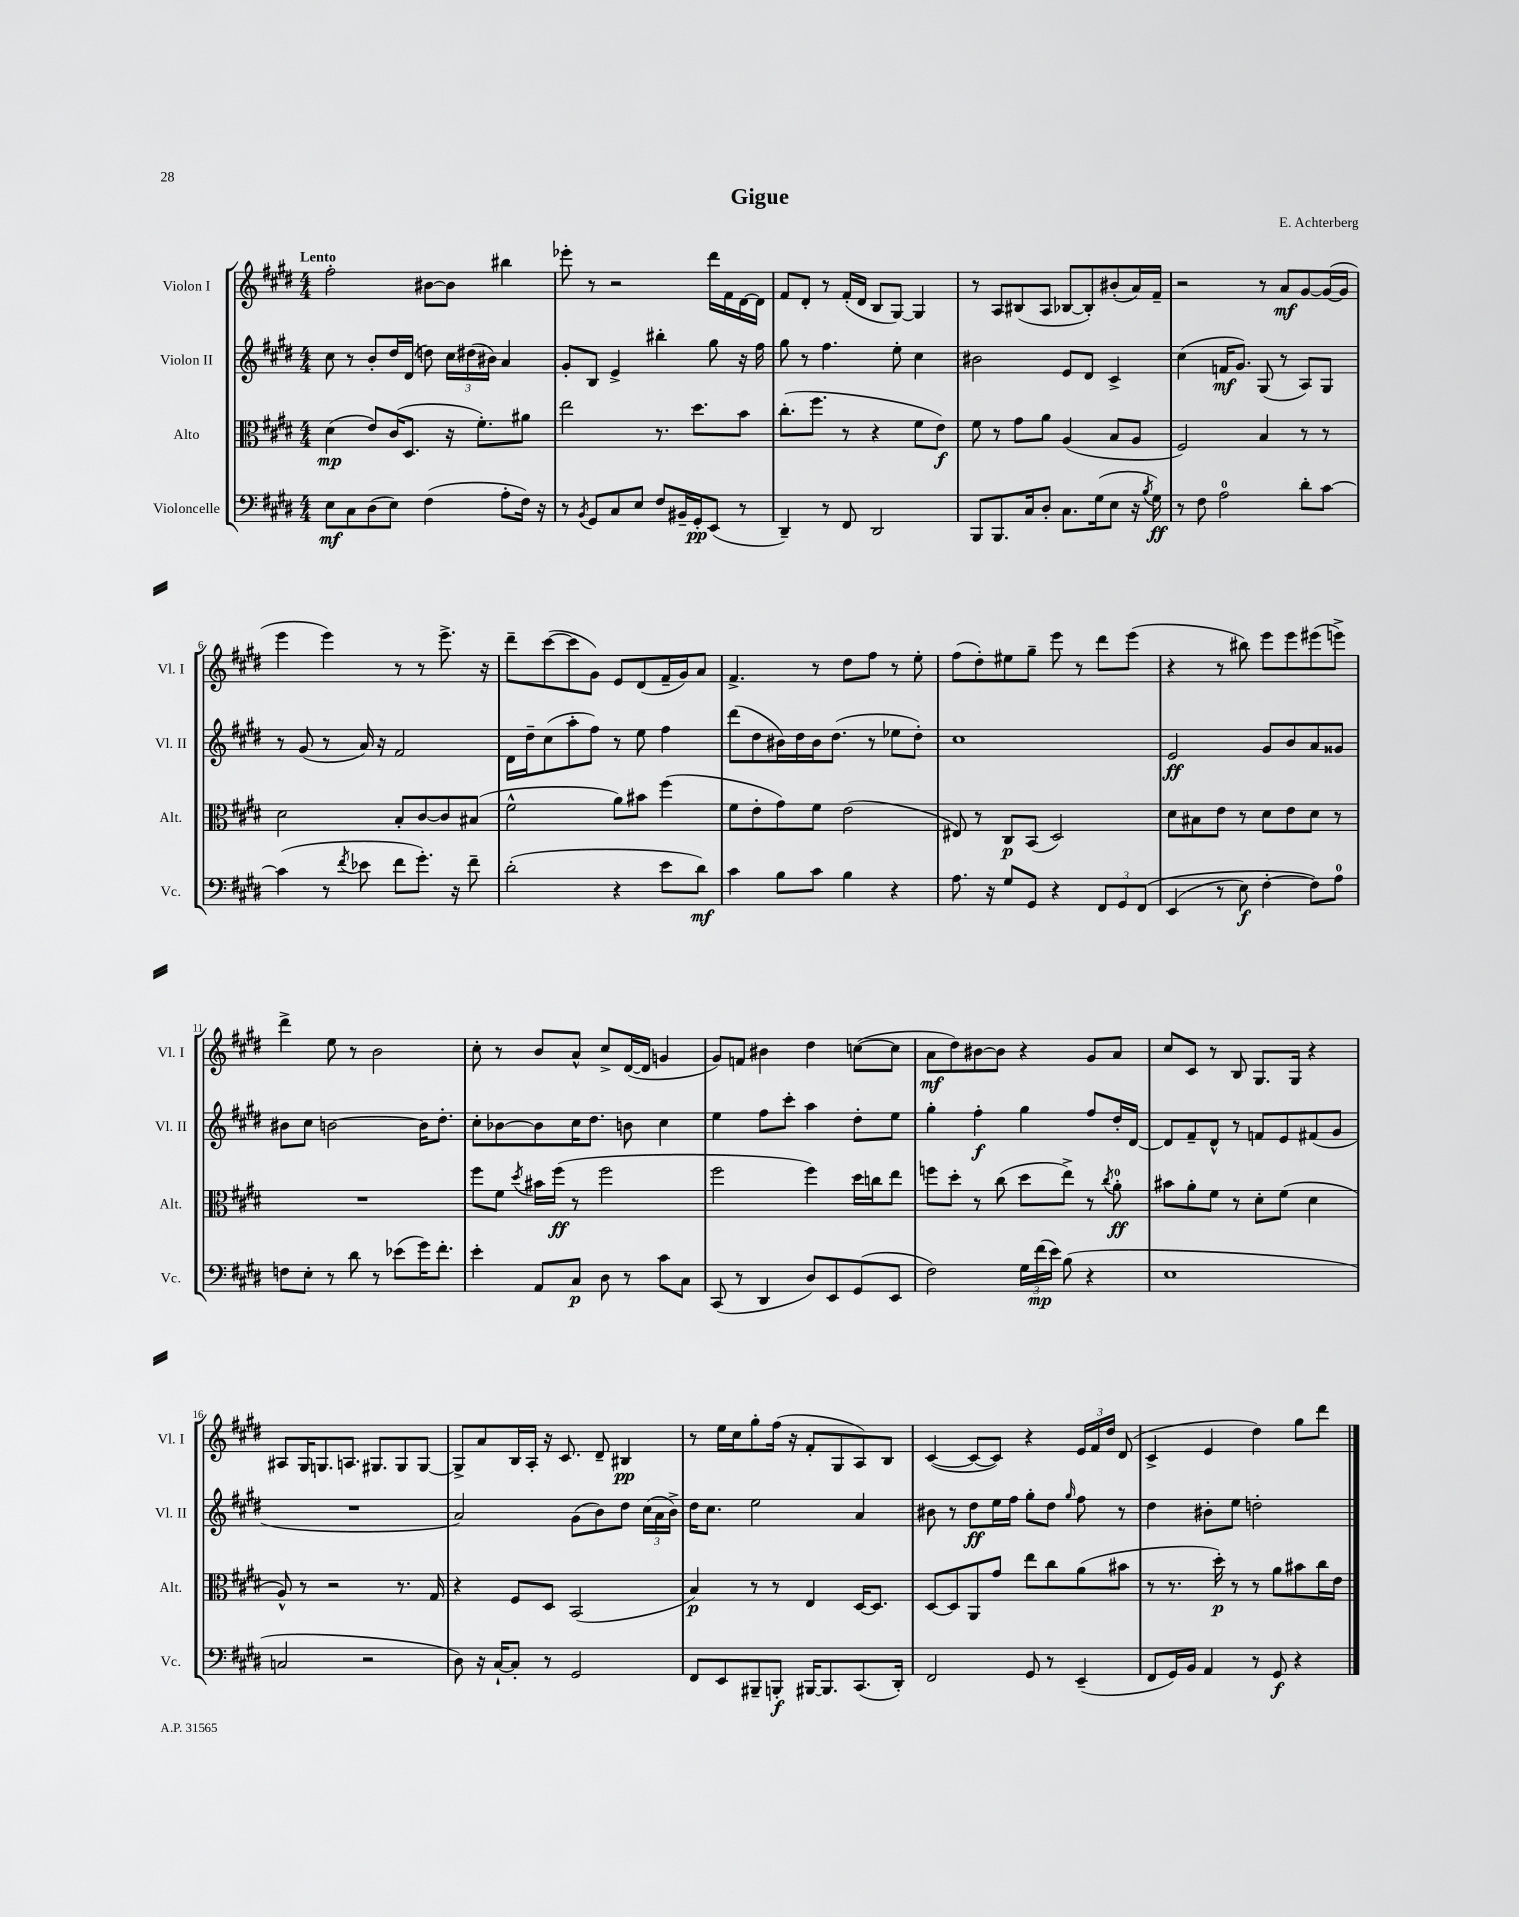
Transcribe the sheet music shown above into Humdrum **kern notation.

**kern	**dynam	**kern	**dynam	**kern	**dynam	**kern	**dynam
*part4	*part4	*part3	*part3	*part2	*part2	*part1	*part1
*staff4	*staff4	*staff3	*staff3	*staff2	*staff2	*staff1	*staff1
*I"Violoncelle	*	*I"Alto	*	*I"Violon II	*	*I"Violon I	*
*I'Vc.	*	*I'Alt.	*	*I'Vl. II	*	*I'Vl. I	*
*clefF4	*	*clefC3	*	*clefG2	*	*clefG2	*
*k[f#c#g#d#]	*	*k[f#c#g#d#]	*	*k[f#c#g#d#]	*	*k[f#c#g#d#]	*
*M4/4	*	*M4/4	*	*M4/4	*	*M4/4	*
=1	=1	=1	=1	=1	=1	=1	=1
!	!	!	!	!	!	!LO:TX:a:B:t=Lento	!
8E\L	mf	(4d#\	mp	8cc#\	.	2ff#'\	.
8C#\	.	.	.	8r	.	.	.
(8D#\	.	8e/L)	.	8b'/L	.	.	.
8E\J)	.	(16c#/K	.	16dd#/L	.	.	.
.	.	8.D#/J	.	(16d#/JJ	.	.	.
(4F#\	.	.	.	8ddn\)	.	[8b#X\L	.
.	.	16r	.	24cc#\LL	.	8b#\J]	.
.	.	.	.	(24dd#X\	.	.	.
.	.	8.f#'\L)	.	.	.	.	.
.	.	.	.	24b#X\JJ)	.	.	.
8A'\L	.	.	.	4a/	.	4bb#X\	.
16F#\Jk)	.	8a#X\J	.	.	.	.	.
16r	.	.	.	.	.	.	.
=2	=2	=2	=2	=2	=2	=2	=2
8r	.	2ee\	.	8g#'/L	.	8eee-X'\	.
8qBB/	.	.	.	.	.	.	.
8GG#/L	.	.	.	8B/J	.	8r	.
8C#/	.	.	.	4e^/	.	2r	.
8E/J	.	.	.	.	.	.	.
8F#/L	.	8.r	.	4bb#X'\	.	.	.
16BB#X~/L	.	.	.	.	.	.	.
16GG#'/J	pp	8.dd#\L	.	.	.	.	.
(8EE/J	.	.	.	8gg#\	.	16ddd#\LL	.
.	.	.	.	.	.	16f#\	.
8r	.	8b\J	.	16r	.	[16d#\	.
.	.	.	.	16ff#\	.	16d#\JJ]	.
=3	=3	=3	=3	=3	=3	=3	=3
4DD#~/)	.	(8.cc#'\L	.	8gg#\	.	8f#/L	.
.	.	.	.	8r	.	8d#'/J	.
.	.	8.ff#\J	.	.	.	.	.
8r	.	.	.	4.ff#\	.	8r	.
8FF#/	.	8r	.	.	.	(16f#'/LL	.
.	.	.	.	.	.	16d#/JJ	.
2DD#/	.	4r	.	.	.	8B/L	.
.	.	.	.	8ee'\	.	[8G#/J)	.
.	.	8f#\L	.	4cc#\	.	4G#/]	.
.	.	8e\J)	f	.	.	.	.
=4	=4	=4	=4	=4	=4	=4	=4
8BBB/L	.	8f#\	.	2b#X\	.	8r	.
8.BBB/	.	8r	.	.	.	8A/L	.
.	.	8g#\L	.	.	.	(8B#X/	.
16C#/k	.	.	.	.	.	.	.
8D#'/J	.	8a\J	.	.	.	8A/J	.
8.C#\L	.	(4A/	.	8e/L	.	[8B-X/L	.
.	.	.	.	8d#/J	.	8B-'/])	.
(16G#\k	.	.	.	.	.	.	.
8E\J	.	8B/L	.	4c#^/	.	(8b#X'/	.
16r	.	8A/J	.	.	.	16a/L)	.
8qB/	.	.	.	.	.	.	.
16G#\)	ff	.	.	.	.	16f#~/JJ	.
=5	=5	=5	=5	=5	=5	=5	=5
8r	.	2F#/)	.	(4cc#\	.	2r	.
8F#\	.	.	.	.	.	.	.
2A\	.	.	.	16fn/KL	mf	.	.
.	.	.	.	8.g#/J)	.	.	.
.	.	4B/	.	(8G#/	.	8r	.
.	.	.	.	8r	.	8a/L	mf
8d#'\L	.	8r	.	8A/L)	.	[8g#/	.
[8c#\J	.	8r	.	8G#/J	.	(16g#/L_	.
.	.	.	.	.	.	16g#/JJ]	.
!!LO:LB:g=z
=6	=6	=6	=6	=6	=6	=6	=6
(4c#\]	.	2d#\	.	8r	.	4eee\	.
.	.	.	.	(8g#/	.	.	.
8r	.	.	.	8r	.	4eee\)	.
8qf#/	.	.	.	.	.	.	.
8e-X\	.	.	.	16a/)	.	.	.
.	.	.	.	16r	.	.	.
8f#\L	.	8B'/L	.	2f#/	.	8r	.
8.g#'\J)	.	[8c#/	.	.	.	8r	.
.	.	8c#/]	.	.	.	8.eee^\	.
16r	.	.	.	.	.	.	.
8f#~\	.	(8B#X/J	.	.	.	.	.
.	.	.	.	.	.	16r	.
=7	=7	=7	=7	=7	=7	=7	=7
(2d#'\	.	2f#^^\	.	16d#\LL	.	8ddd#~\L	.
.	.	.	.	16dd#~\J	.	.	.
.	.	.	.	(8cc#\	.	([8ccc#\	.
.	.	.	.	8aa'\	.	8ccc#\]	.
.	.	.	.	8ff#\J)	.	8g#\J)	.
4r	.	8a\L)	.	8r	.	8e/L	.
.	.	8b#X\J	.	8ee\	.	(8d#/	.
8e\L	.	(4ff#\	.	4ff#\	.	16f#~/L	.
.	.	.	.	.	.	16g#/J)	.
8d#\J)	mf	.	.	.	.	8a/J	.
=8	=8	=8	=8	=8	=8	=8	=8
4c#\	.	8f#\L	.	(8ddd#\L	.	4.f#^/	.
.	.	8e'\	.	8dd#\	.	.	.
8B\L	.	8g#\)	.	16b#X\L)	.	.	.
.	.	.	.	16dd#\	.	.	.
8c#\J	.	8f#\J	.	16b#\J	.	8r	.
.	.	.	.	(8.dd#\J	.	.	.
4B\	.	(2e\	.	.	.	8dd#\L	.
.	.	.	.	8r	.	8ff#\J	.
4r	.	.	.	8ee-X\L	.	8r	.
.	.	.	.	8dd#'\J)	.	8ee'\	.
=9	=9	=9	=9	=9	=9	=9	=9
8.A\	.	8E#X/)	.	1cc#	.	(8ff#\L	.
.	.	8r	.	.	.	8dd#'\)	.
16r	.	.	.	.	.	.	.
8G#/L	.	8C#/L	p	.	.	8ee#X\	.
8GG#/J	.	(8BB/J	.	.	.	8gg#~\J	.
4r	.	2D#/)	.	.	.	8eee\	.
.	.	.	.	.	.	8r	.
12FF#/L	.	.	.	.	.	8ddd#\L	.
12GG#/	.	.	.	.	.	.	.
.	.	.	.	.	.	(8eee\J	.
(12FF#/J	.	.	.	.	.	.	.
=10	=10	=10	=10	=10	=10	=10	=10
(4EE/	.	8d#\L	.	2e/	ff	4r	.
.	.	8B#X\	.	.	.	.	.
8r	.	8e\J	.	.	.	8r	.
8E\)	f	8r	.	.	.	8bb#X\)	.
[4F#'\	.	8d#\L	.	8g#/L	.	8eee\L	.
.	.	8e\	.	8b/	.	8eee\	.
8F#\L])	.	8d#\J	.	8a/	.	(8eee#X\	.
8A\J	.	8r	.	8g##X/J	.	8eeen^\J)	.
!!LO:LB:g=z
=11	=11	=11	=11	=11	=11	=11	=11
8Fn\L	.	1r	.	8b#X\L	.	4ddd#^\	.
8E'\J	.	.	.	8cc#\J	.	.	.
8r	.	.	.	[2bn\	.	8ee\	.
8d#\	.	.	.	.	.	8r	.
8r	.	.	.	.	.	2b\	.
(8e-X\L	.	.	.	.	.	.	.
16g#\K)	.	.	.	16b\KL]	.	.	.
8.f#'\J	.	.	.	8.dd#'\J	.	.	.
=12	=12	=12	=12	=12	=12	=12	=12
4e'\	.	8ff#\L	.	8cc#'\L	.	8cc#'\	.
.	.	8f#\J	.	[8b-X\	.	8r	.
.	.	8qdd#/	.	.	.	.	.
8AA/L	.	16b#X\LL	.	8b-\]	.	8b/L	.
.	.	(16ff#\JJ	ff	.	.	.	.
8C#/J	p	8r	.	16cc#\K	.	8a^^/J	.
.	.	.	.	8.dd#\J	.	.	.
8D#\	.	2ff#\	.	.	.	8cc#^/L	.
8r	.	.	.	8bn\	.	([16d#/L	.
.	.	.	.	.	.	16d#/JJ]	.
8c#\L	.	.	.	4cc#\	.	4gn/	.
8C#\J	.	.	.	.	.	.	.
=13	=13	=13	=13	=13	=13	=13	=13
(8CC#/	.	2ff#\	.	4ee\	.	8g#/L)	.
8r	.	.	.	.	.	8fn/J	.
4DD#/	.	.	.	8ff#\L	.	4b#X\	.
.	.	.	.	8ccc#'\J	.	.	.
8D#/L)	.	4ff#\)	.	4aa\	.	4dd#\	.
8EE/	.	.	.	.	.	.	.
(8GG#/	.	16dd#\LL	.	8dd#'\L	.	([8ccn\L	.
.	.	16ccn\J	.	.	.	.	.
8EE/J	.	8ee\J	.	8ee\J	.	8cc\J]	.
=14	=14	=14	=14	=14	=14	=14	=14
2F#\)	.	8ffn\L	.	4gg#'\	.	8a\L	mf
.	.	8dd#'\J	.	.	.	8dd#\)	.
.	.	8r	.	4ff#'\	f	[8b#X\	.
.	.	(8cc#\	.	.	.	8b#\J]	.
24G#\LL	.	8dd#\L	.	4gg#\	.	4r	.
(24f#\	mp	.	.	.	.	.	.
24e\JJ)	.	.	.	.	.	.	.
(8B\	.	8ee^\J)	.	.	.	.	.
4r	.	8r	.	8ff#/L	.	8g#/L	.
.	.	8qcc#/	.	.	.	.	.
.	.	8a'\	ff	16dd#'/L	.	8a/J	.
.	.	.	.	[16d#/JJ	.	.	.
=15	=15	=15	=15	=15	=15	=15	=15
1E	.	8b#X\L	.	8d#/L]	.	8cc#/L	.
.	.	8a'\	.	8f#~/	.	8c#/J	.
.	.	8f#\J	.	8d#^^/J	.	8r	.
.	.	8r	.	8r	.	8B/	.
.	.	8d#'\L	.	8fn/L	.	8.G#/L	.
.	.	(8f#\J	.	8e/	.	.	.
.	.	.	.	.	.	16G#/Jk	.
.	.	4d#\	.	(8f#X/	.	4r	.
.	.	.	.	8g#/J	.	.	.
!!LO:LB:g=z
=16	=16	=16	=16	=16	=16	=16	=16
2Cn/	.	8A^^/)	.	1r	.	8A#X/L	.
.	.	8r	.	.	.	16G#/K	.
.	.	.	.	.	.	8.Gn/	.
.	.	2r	.	.	.	.	.
.	.	.	.	.	.	8.An/J	.
2r	.	.	.	.	.	.	.
.	.	.	.	.	.	8.G#X/L	.
.	.	8.r	.	.	.	8G#/	.
.	.	.	.	.	.	[8G#/J	.
.	.	16G#/	.	.	.	.	.
=17	=17	=17	=17	=17	=17	=17	=17
8D#\)	.	4r	.	2a/)	.	8G#^/L]	.
16r	.	.	.	.	.	8a/	.
[16C#`/KL	.	.	.	.	.	.	.
8C#'/J]	.	8F#/L	.	.	.	16B/L	.
.	.	.	.	.	.	16A'/JJ	.
8r	.	8D#/J	.	.	.	16r	.
.	.	.	.	.	.	8.c#/	.
2GG#/	.	(2BB/	.	(8g#\L	.	.	.
.	.	.	.	8b\)	.	8d#~/	.
.	.	.	.	8dd#\J	.	4B#X/	pp
.	.	.	.	(24cc#\LL	.	.	.
.	.	.	.	24a\	.	.	.
.	.	.	.	24b^\JJ)	.	.	.
=18	=18	=18	=18	=18	=18	=18	=18
8FF#/L	.	4B/)	p	16dd#\KL	.	8r	.
.	.	.	.	8.cc#\J	.	.	.
8EE/	.	.	.	.	.	16ee\LL	.
.	.	.	.	.	.	16cc#\J	.
8BBB#X~/	.	8r	.	2ee\	.	8gg#'\	.
8BBBn'/J	f	8r	.	.	.	(16ff#\Jk	.
.	.	.	.	.	.	16r	.
[16BBB#X/KL	.	4E/	.	.	.	8f#'/L	.
8.BBB#/]	.	.	.	.	.	.	.
.	.	.	.	.	.	8G#/	.
(8.CC#/	.	[16D#/KL	.	4a/	.	8A/)	.
.	.	8.D#/J]	.	.	.	.	.
.	.	.	.	.	.	8B/J	.
16DD#'/Jk)	.	.	.	.	.	.	.
=19	=19	=19	=19	=19	=19	=19	=19
2FF#/	.	[8D#/L	.	8b#X\	.	([4c#/	.
.	.	8D#/]	.	8r	.	.	.
.	.	8AA/	.	8dd#\L	ff	8c#/L_	.
.	.	8g#/J	.	16ee\L	.	8c#/J])	.
.	.	.	.	16ff#\JJ	.	.	.
8GG#/	.	8ee\L	.	8gg#'\L	.	4r	.
8r	.	8cc#\	.	8dd#\J	.	.	.
.	.	.	.	16qqgg#/	.	.	.
(4EE~/	.	(8a\	.	8ff#\	.	24e/LL	.
.	.	.	.	.	.	24f#/	.
.	.	.	.	.	.	24dd#/JJ	.
.	.	8b#X\J	.	8r	.	(8d#/	.
=20	=20	=20	=20	=20	=20	=20	=20
8FF#/L	.	8r	.	4dd#\	.	4c#^/	.
16GG#/L)	.	8.r	.	.	.	.	.
16BB/JJ	.	.	.	.	.	.	.
4AA/	.	.	.	8b#X'\L	.	4e/	.
.	.	16dd#'\)	p	.	.	.	.
.	.	8r	.	8ee\J	.	.	.
8r	.	8r	.	2ddn'\	.	4dd#\)	.
8GG#/	f	8a\L	.	.	.	.	.
4r	.	8b#X\	.	.	.	8gg#\L	.
.	.	16cc#\L	.	.	.	8ddd#\J	.
.	.	16e\JJ	.	.	.	.	.
==	==	==	==	==	==	==	==
*-	*-	*-	*-	*-	*-	*-	*-
